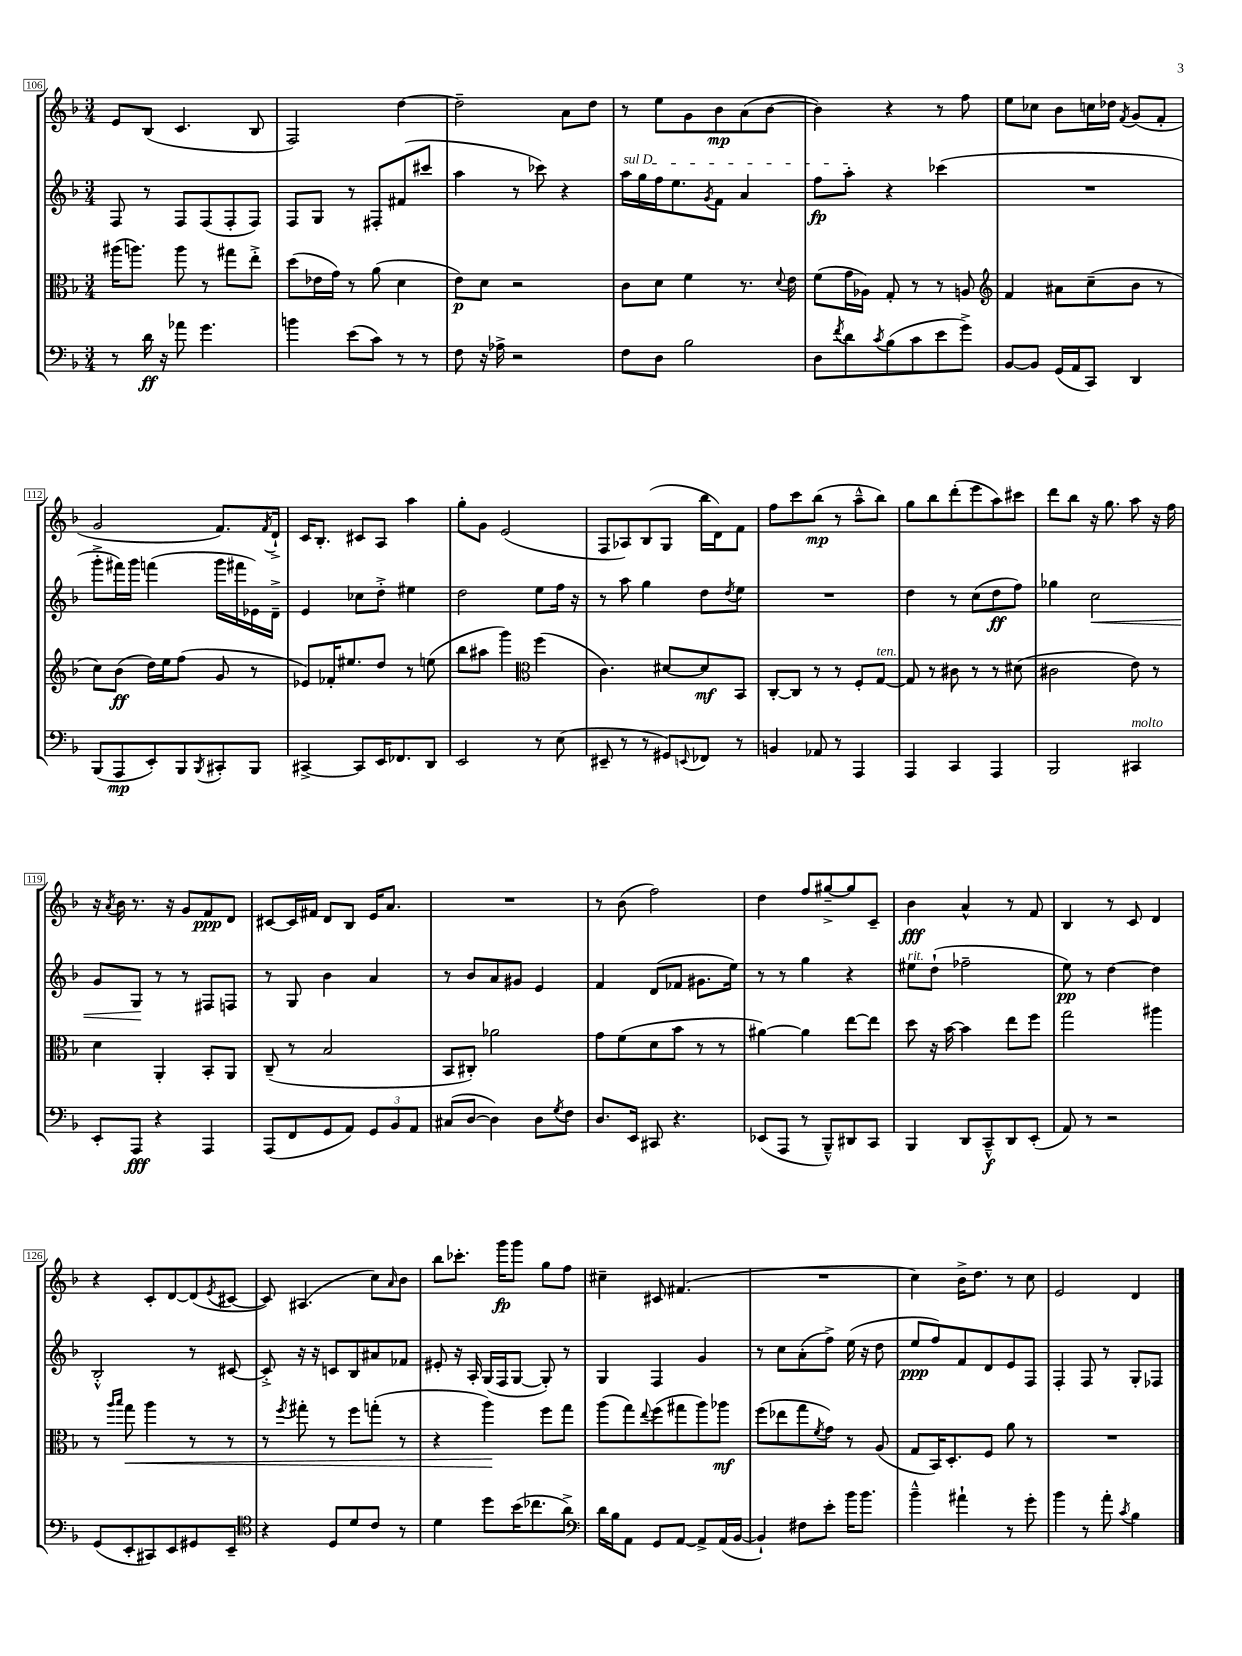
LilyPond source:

<<
\new StaffGroup <<
\new Staff = "s0" {
    \clef treble \key f \major \numericTimeSignature \time 3/4
    e'8 bes8( c'4. bes8 |
    f2) d''4~ |
    d''2-- a'8 d''8 |
    r8 e''8 g'8 bes'8\mp a'8( bes'8~ |
    bes'4) r4 r8 f''8 |
    e''8 ces''8 bes'8 c''16 des''16 \acciaccatura { f'8 } g'8( f'8-. |
    g'2 f'8.) \acciaccatura { f'8 } d'16-!-> |
    c'16 bes8.-. cis'8 a8 a''4 |
    g''8-. g'8 e'2( |
    f8 aes8) bes8( g8 bes''16 d'16) f'8 |
    f''8 c'''8 bes''8\mp( r8 a''8---^ bes''8) |
    g''8 bes''8 d'''8-.( e'''8 a''8) cis'''8 |
    d'''8 bes''8 r16 g''8. a''8 r16 f''16 |
    r16 \acciaccatura { a'8 } bes'16 r8. r16 g'8 f'8\ppp d'8 |
    cis'8~ cis'16 fis'16 d'8 bes8 e'16 a'8. |
    R2. |
    r8 bes'8( f''2) |
    d''4 f''8 gis''8~---> gis''8 c'8-- |
    bes'4\fff a'4-^ r8 f'8 |
    bes4 r8 c'8 d'4 |
    r4 c'8-. d'8~ d'8( \acciaccatura { e'8 } cis'8~ |
    cis'8) ais4.( c''8) \grace { a'16 } bes'8 |
    bes''8 ces'''8.-. g'''16\fp g'''8 g''8 f''8 |
    cis''4-- cis'8 fis'4.( |
    R2. |
    c''4) bes'16-> d''8. r8 c''8 |
    e'2 d'4 \bar "|." |
}
\new Staff = "s1" {
    \clef treble \key f \major \numericTimeSignature \time 3/4
    f8 r8 f8 f8( f8-. f8) |
    f8 g8 r8 fis8-. fis'8( cis'''8 |
    a''4 r8 ces'''8) r4 |
    \once \override TextSpanner.bound-details.left.text = \markup { \italic "sul D" } a''16\startTextSpan g''16 f''16 e''8. \acciaccatura { g'8 } f'8 a'4 |
    f''8\fp a''8-.\stopTextSpan r4 ces'''4( |
    R2. |
    g'''8-.-> fis'''16) g'''16 f'''4( g'''16 fis'''16 ees'16) d'16---> |
    e'4 ces''8 d''8-.-> eis''4 |
    d''2 e''8 f''16 r16 |
    r8 a''8 g''4 d''8 \acciaccatura { d''8 } e''8 |
    R2. |
    d''4 r8 c''8( d''8\ff f''8) |
    ges''4 c''2\< |
    g'8 g8\! r8 r8 fis8 f8 |
    r8 g8 bes'4 a'4 |
    r8 bes'8 a'8 gis'8 e'4 |
    f'4 d'8( fes'8 gis'8. e''16) |
    r8 r8 g''4 r4 |
    eis''8^\markup { \italic "rit." } d''8-!( fes''2-- |
    e''8\pp) r8 d''4~ d''4 |
    bes2-.-^ r8 cis'8~ |
    cis'8-.-> r16 r16 c'8 bes8 ais'8 fes'8 |
    eis'8-. r16 a16-. g16( f16 g8~ g8-.) r8 |
    g4 f4 g'4 |
    r8 c''8 a'8-.( f''8->) e''16( r16 d''8 |
    e''8\ppp f''8) f'8 d'8 e'8 f8 |
    f4-. f8 r8 g8-. fes8 \bar "|." |
}
\new Staff = "s2" {
    \clef alto \key f \major \numericTimeSignature \time 3/4
    ais''16( a''8.) a''8 r8 gis''8 e''8-.-> |
    d''8( ees'16 g'16) r8 a'8( d'4 |
    e'8\p) d'8 r2 |
    c'8 d'8 f'4 r8. \appoggiatura { d'8 } e'16 |
    f'8( g'16 aes16) g8-. r8 r8 a8 |
    \clef treble f'4 ais'8 c''8--( bes'8 r8 |
    c''8) bes'8\ff( d''16) e''16 f''8( g'8 r8 |
    ees'8) fes'16-. eis''8. d''8 r8 e''8( |
    bes''8 ais''8 g'''4) \clef alto f''4( |
    c'4.) dis'8~ dis'8\mf bes,8 |
    c8~-. c8 r8 r8 f8-. g8~^\markup { \italic "ten." } |
    g8 r8 cis'8 r8 r8 dis'8( |
    cis'2 e'8) r8 |
    d'4 a,4-. bes,8-. a,8 |
    c8--( r8 bes2 |
    bes,8 cis8-.) aes'2 |
    g'8 f'8( d'8 bes'8 r8 r8 |
    ais'4~) ais'4 e''8~ e''8 |
    d''8 r16 bes'16~ bes'4 e''8 f''8 |
    g''2 ais''4 |
    r8 \grace { a''16 bes''16 } g''8\< a''4 r8 r8 |
    r8 \acciaccatura { f''8 } gis''8-. r8 f''8 g''8-.( r8 |
    r4 a''4\!) f''8 g''8 |
    a''8( g''8) \appoggiatura { e''8 } f''8( gis''8 a''8) aes''8\mf |
    f''8( ees''8 g''8 \acciaccatura { f'8 } g'8) r8 a8( |
    g8 bes,16) d8.-. f8 a'8 r8 |
    R2. \bar "|." |
}
\new Staff = "s3" {
    \clef bass \key f \major \numericTimeSignature \time 3/4
    r8 d'16\ff r16 aes'8 g'4. |
    b'4 e'8( c'8) r8 r8 |
    f8 r16 aes16-> r2 |
    f8 d8 bes2 |
    d8 \acciaccatura { f'8 } d'8 \acciaccatura { c'8 } bes8( c'8 e'8 g'8->) |
    bes,8~ bes,8 g,16( a,16 c,8) d,4 |
    bes,,8( a,,8\mp e,8-.) bes,,8 \acciaccatura { bes,,8 } cis,8-. bes,,8 |
    cis,4~-> cis,8 e,16 fes,8. d,8 |
    e,2 r8 e8( |
    eis,8-- r8 r8 gis,8) \appoggiatura { e,8 } fes,8 r8 |
    b,4 aes,8 r8 a,,4 |
    a,,4 c,4 a,,4 |
    bes,,2 cis,4^\markup { \italic "molto" } |
    e,8-. a,,8\fff r4 a,,4 |
    a,,8( f,8 g,8 a,8) \tuplet 3/2 { g,8 bes,8 a,8 } |
    cis8( d8~ d4) d8 \acciaccatura { g8 } f8 |
    d8. e,16 cis,8 r4. |
    ees,8( a,,8 r8 bes,,8---^) dis,8 c,8 |
    bes,,4 d,8 c,8---^\f d,8 e,8-.( |
    a,8) r8 r2 |
    g,8( e,8-. cis,8) e,8 gis,8 e,8-- |
    \clef tenor r4 d8 d'8 c'8 r8 |
    d'4 d''8 bes'16( ces''8. a'8->) |
    \clef bass d'16 bes16 a,8 g,8 a,8~ a,8-> a,16( bes,16~ |
    bes,4-!) fis8 e'8-. bes'16 bes'8. |
    bes'4---^ ais'4-! r8 g'8-. |
    bes'4 r8 a'8-. \acciaccatura { c'8 } bes4 \bar "|." |
}
>>
>>
\layout { \context { \Score currentBarNumber = #106 \override BarNumber.stencil = #(make-stencil-boxer 0.1 0.3 ly:text-interface::print) } }
